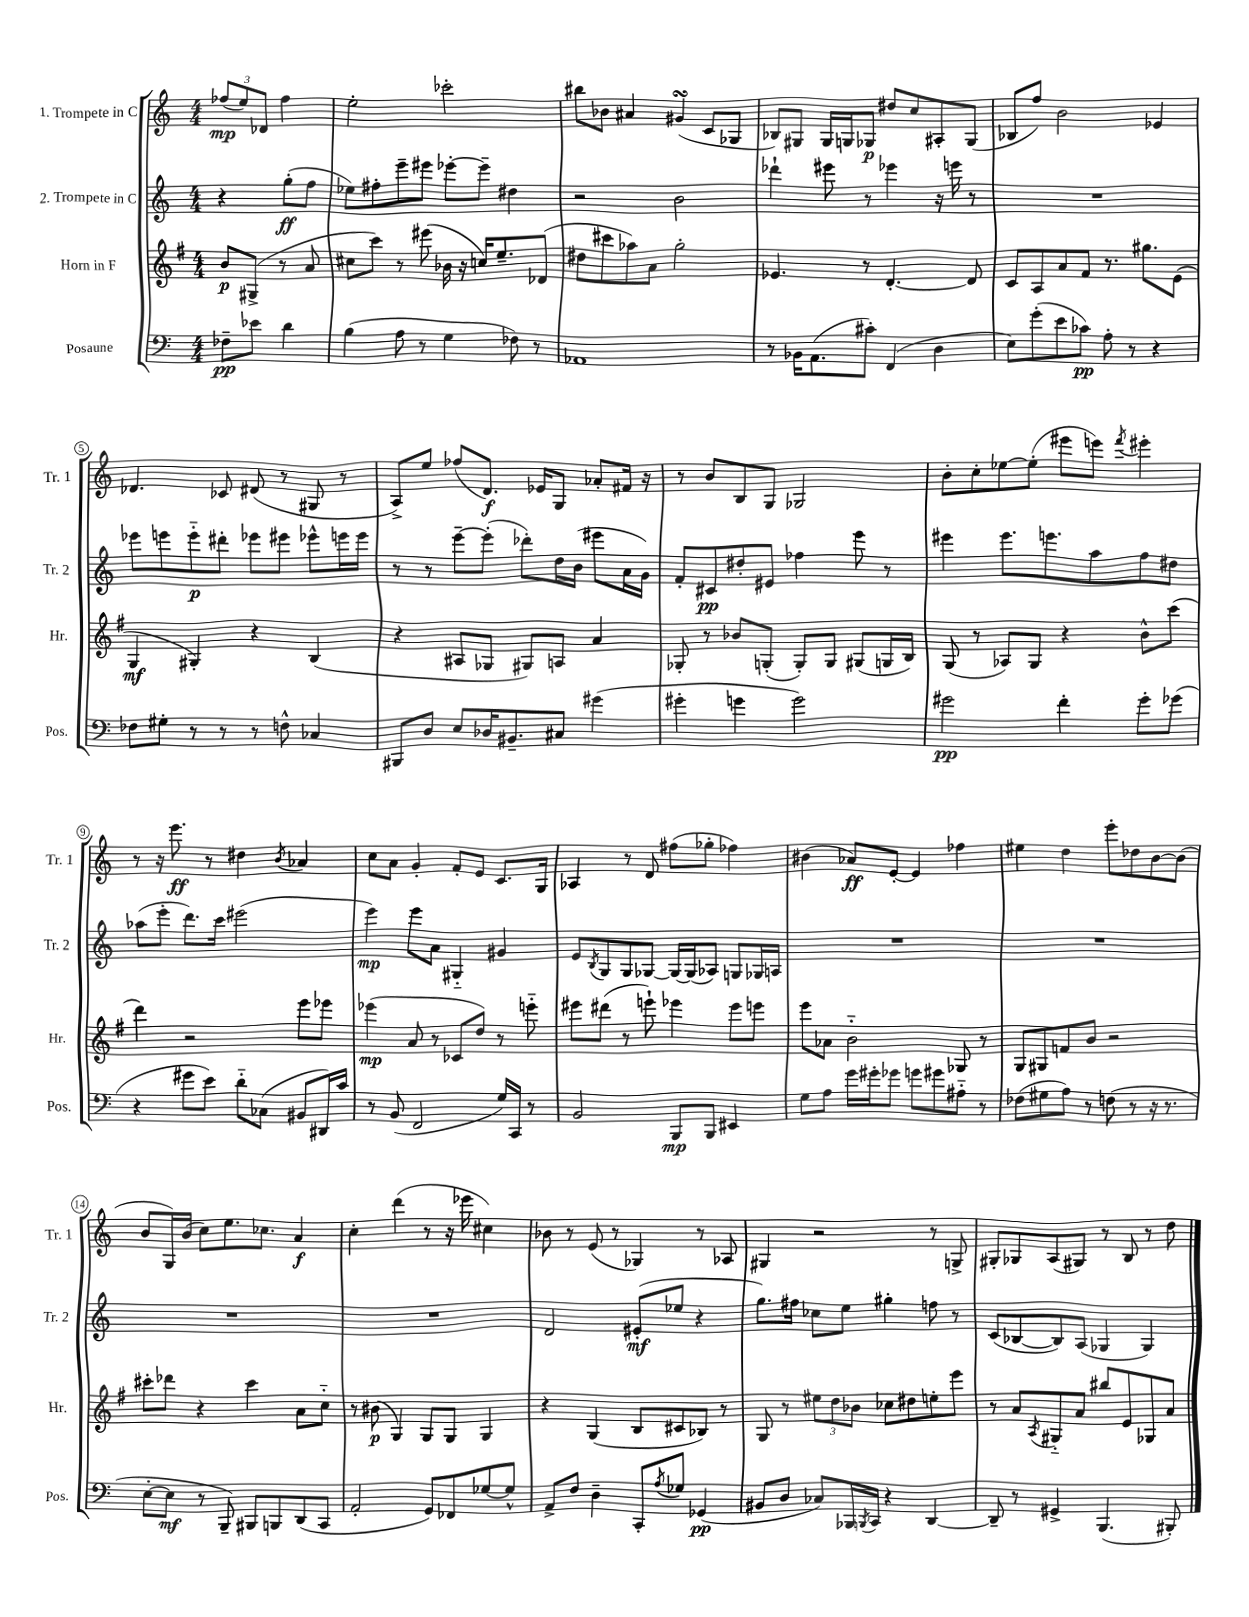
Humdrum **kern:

**kern	**kern	**kern	**kern
*staff4	*staff3	*staff2	*staff1
*clefF4	*clefG2	*clefG2	*clefG2
*k[]	*k[f#]	*k[]	*k[]
*M4/4	*M4/4	*M4/4	*M4/4
8F-~\L	8b/L	4r	(12ff-/L
.	.	.	12ee/)
8e-\J	(8G#^/J	.	.
.	.	.	12d-/J
4d\	8r	(8gg'\L	4ff-\
.	8a/	8ff\J	.
=	=	=	=
(4B\	8cc#\L	8ee-\L)	2ee'\
.	8ccc\J)	8ff#'\	.
8A\	8r	8eee~\	.
8r	(8eee#\	8eee#\J	.
4G\	16b-\	[8eee-'\L	2ccc-'\
.	16r	.	.
.	16cc/LK)	8eee-~\]J	.
.	8.ee~/	.	.
8F-\)	.	4dd#\	.
8r	(8d-/J	.	.
=	=	=	=
1AA-	8dd#\L	2r	8bb#\L
.	8ccc#\	.	8b-\J
.	8aa-\)	.	4a#/
.	8a\J	.	.
.	2gg'\	2b\	(4g#/
.	.	.	8c/L
.	.	.	8G-/J
=	=	=	=
8r	4.e-/	4ddd-`\	8B-/L)
16BB-\LK	.	.	8G#/J
(8.AA\	.	.	.
.	.	8eee#\	16G#/LL
.	.	.	16G/J
8c#'\J)	8r	8r	8G-/J
(4FF/	[4.d'/	4eee-\	8dd#/L
.	.	.	8cc/
4D\	.	16r	8A#'/
.	.	16eee\	.
.	8d/]	8r	(8G-/J
=	=	=	=
8E\L)	8c/L	1r	8B-/L
(8g'\	8A/	.	8ff/J)
8e\	8a/	.	2b\
8c-\J)	8f#/J	.	.
8A'\	8.r	.	.
8r	.	.	.
.	8.gg#\L	.	.
4r	.	.	4e-/
.	(8e\J	.	.
=	=	=	=
8F-\L	4G/	8eee-\L	4.d-/
8G#'\J	.	8eee\	.
8r	4G#'/)	8eee'~\	.
8r	.	8ddd#'\J	8c-/
8r	4r	8eee-\L	(8d#/
8F^^\	.	8eee#\J	8r
4C-/	(4B/	8eee-^^\L	8G#/
.	.	16eee\L	8r
.	.	16eee\JJ	.
=	=	=	=
8BBB#/L	4r	8r	8A^/L)
8D/J	.	8r	8ee/J
8E/L	8A#/L	[8eee~\L	(8ff-/L
16D-/K	8G-/J	(8eee'\]J	8.d/J)
8.BB#~/	.	.	.
.	8G#/L)	8ddd-'\L)	.
.	.	.	16e-/LK
8C#/J	8A/J	16dd\L	8G/J
.	.	(16b\JJ	.
(4g#\	4a/	8eee#\L	8a-'/L
.	.	16a\L	16f#/Jk
.	.	16g\JJ)	16r
=	=	=	=
4g#'\	8G-'/	8f'/L	8r
.	8r	8c#/	8b/L
4g\	8b-/L	8dd#'/	8B/
.	(8G'/J	8e#/J	8G/J
2g\)	8G'/L)	4ff-\	2G-/
.	8G/J	.	.
.	(8G#/L	8eee\	.
.	16G/L	8r	.
.	16B/JJ)	.	.
=	=	=	=
2g#\	(8G/	4eee#\	8b'\L
.	8r	.	8cc'\
.	8A-/L)	8.eee#\L	[8ee-\
.	8G/J	.	(8ee-'\]J
.	.	8.eee\	.
4f'\	4r	.	8eee#\L
.	.	8aa\	8eee\J)
.	.	.	8qfff/
8g#'\L	8b^^\L	8ff\	4eee#'\
(8g-\J	(8ccc\J	8dd#\J	.
=	=	=	=
4r	4ddd\)	(8aa-\L	8r
.	.	8eee'\J	16r
.	.	.	8.eee\
8g#\L	2r	8.ddd\L)	.
8e\J)	.	.	8r
.	.	16ccc\Jk	.
8d'~\L	.	(2eee#\	4dd#\
(8C-\J	.	.	.
.	.	.	8qb/
8BB#/L	8eee\L	.	4a-/
16DD#/L)	8eee-\J	.	.
16c/JJ	.	.	.
=	=	=	=
8r	(4eee-\	4eee\)	8cc\L
(8BB/	.	.	8a\J
2FF/	8a/	8eee\L	4g'/
.	8r	8a\J	.
.	8c-/L	4G#'~/	8f'/L
.	8dd/J)	.	8e/J
16G/LL)	8r	4g#/	8.c/L
16CC/JJ	.	.	.
8r	8eee'~\	.	.
.	.	.	16G/Jk
=	=	=	=
2BB/	8eee#\L	8e/L	4A-/
.	.	8qB/	.
.	(8ddd#\J	8G/	.
.	8r	8G/	8r
.	8eee`\)	[8G-/J	8d/
8BBB/L	4eee-\	16G-/_LL	(8ff#\L
.	.	(16G-/]J	.
8BBB/J	.	8A-/J)	8gg-'\J
4EE#/	8eee-\L	8G/L	4ff-\)
.	8eee\J	16G-/L	.
.	.	16A/JJ	.
=	=	=	=
8G\L	8eee\L	1r	(4b#\
8A\J	8a-\J	.	.
16g\LL	2b'~\	.	8a-/L)
16g#'\J	.	.	.
8g-\J	.	.	[8e'/J
8g\L	.	.	4e/]
8g#\	.	.	.
8A#'~\J	8G-/	.	4ff-\
8r	8r	.	.
=	=	=	=
(8F-\L	8G/L	1r	4ee#\
8G#\	8G#/	.	.
8A\J)	8f/	.	4dd\
8r	8b/J	.	.
(8F\	2r	.	8eee'\L
8r	.	.	8dd-\
16r	.	.	[8b\
8.r	.	.	.
.	.	.	(8b\]J
=	=	=	=
[8E'\L	8ccc#'\L	1r	8b/L
8E\]J	8ddd-\J	.	16G/L)
.	.	.	(16b/JJ
8r	4r	.	8cc\L)
8BBB~/)	.	.	8.ee\
8BBB#/L	4ccc#\	.	.
.	.	.	8.cc-\J
8BBB/	.	.	.
(8DD/	8a\L	.	4a/
8CC/J	8cc'~\J	.	.
=	=	=	=
2AA'/	8r	1r	4cc'\
.	(8b#\	.	.
.	4G/)	.	(4ddd\
8GG/L)	8G/L	.	8r
8FF-/	8G/J	.	16r
.	.	.	16eee-\
[8G-/	4G/	.	4cc#\)
8G-^^/]J	.	.	.
=	=	=	=
8AA^/L	4r	2d/	8b-\
8F/J	.	.	8r
4D~\	(4G/	.	(8e/
.	.	.	8r
8CC'/L	8B/L	(8e#'/L	4G-/)
8qA/	.	.	.
8G-/J	8c#/	8ee-/J	.
(4GG-/	8B-/J)	4r	8r
.	8r	.	8A-/
=	=	=	=
8BB#/L	8G/	8.gg\L)	4G#/
8D/J	8r	.	.
.	.	16ff#\Jk	.
8C-/L)	12ee#\L	8cc-\L	2r
.	12dd\	.	.
16BBB-/L	.	8ee\J	.
.	12b-\J	.	.
8qBBB/	.	.	.
16CC/JJ	.	.	.
4r	8cc-\L	4gg#'\	.
.	8dd#\	.	.
[4DD/	8ee'\	8ff\	8r
.	8eee\J	8r	8G^/
=	=	=	=
8DD~/]	8r	(8c/L	8G#'/L
8r	8a/L	[8B-/	8G-/
.	8qA/	.	.
4GG#^/	8G#'~/	8B-/])	(8A/
.	8a/J	(8A/J	8G#/J)
(4.BBB/	8bb#/L	4G-/	8r
.	8e/	.	8B/
.	8G-/	4G-/)	8r
8BBB#'/)	8a/J	.	8dd\
==	==	==	==
*-	*-	*-	*-
